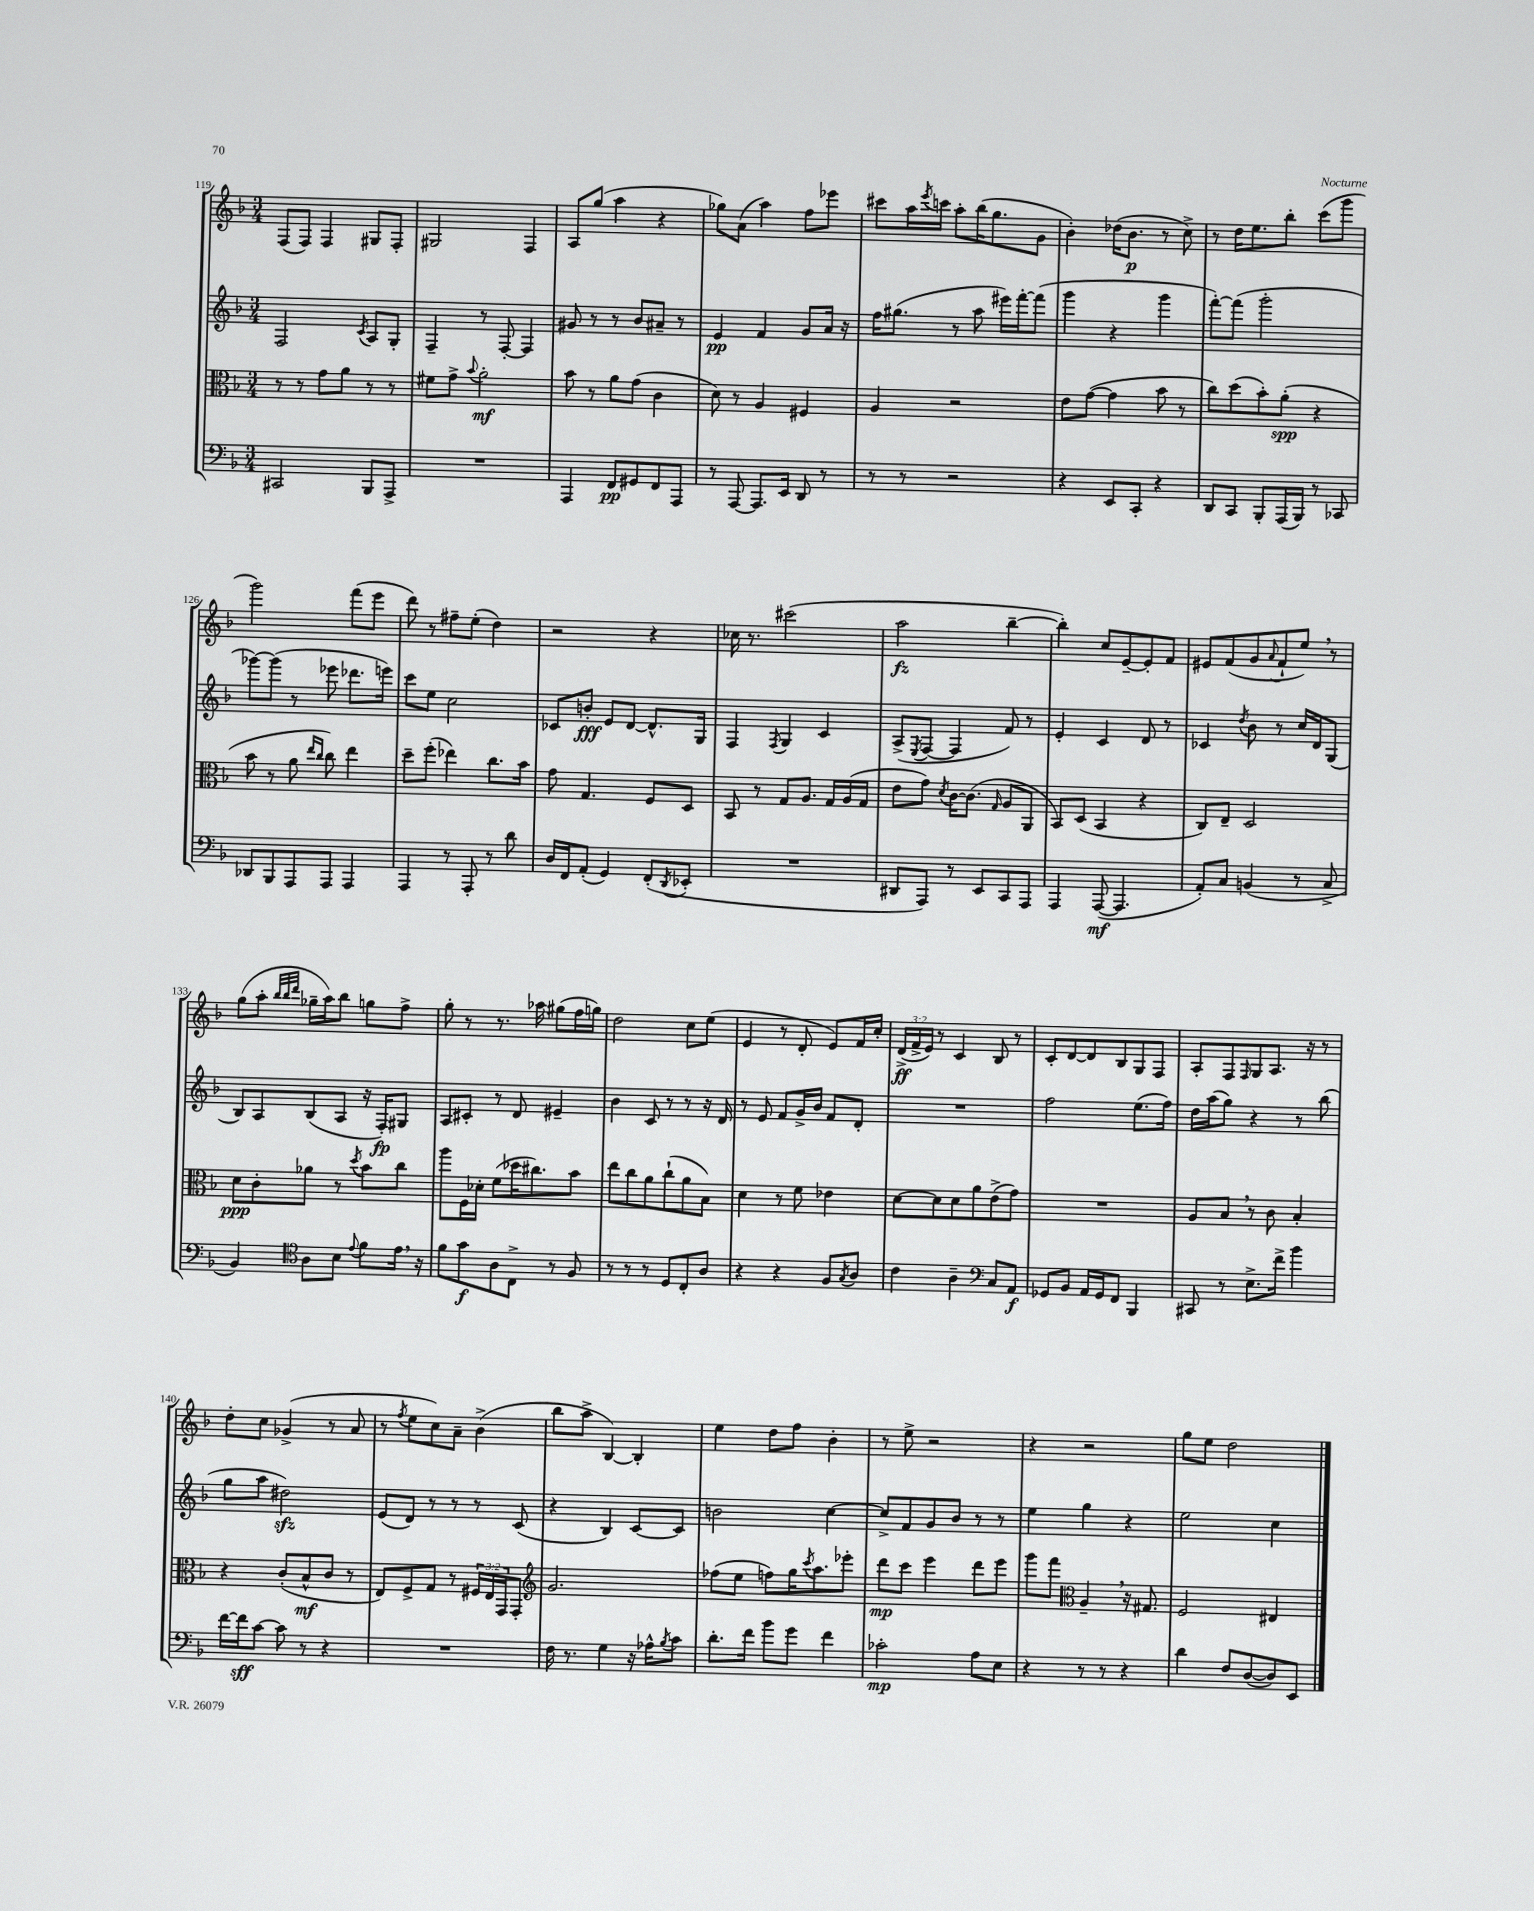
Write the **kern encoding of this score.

**kern	**kern	**kern	**kern
*staff4	*staff3	*staff2	*staff1
*clefF4	*clefC3	*clefG2	*clefG2
*k[b-]	*k[b-]	*k[b-]	*k[b-]
*M3/4	*M3/4	*M3/4	*M3/4
2CC#	8r	2F	(8F
.	8r	.	8F)
.	8g	.	4F
.	8a	.	.
.	.	8qc	.
8BBB-	8r	8A	8G#
8AAA^	8r	8G'	8F'
=	=	=	=
2.r	8f#	4F~	2G#
.	8g^	.	.
.	8qqb-	.	.
.	2a'	8r	.
.	.	[8F'	.
.	.	4F]	4F
=	=	=	=
4AAA	8b-	8g#	8A
.	8r	8r	(8gg
8FF	8a	8r	4aa
8GG#	(8g	8b-	.
8FF	4c	8a#~	4r
8AAA	.	8r	.
=	=	=	=
8r	8d)	4e	8gg-)
[8AAA	8r	.	(8a
8.AAA]	4A	4f	4aa)
16EE	.	.	.
8DD	4F#	8g	8ff
8r	.	16a	8eee-
.	.	16r	.
=	=	=	=
8r	4A	16ff	8ccc#
.	.	(8.gg#	.
8r	.	.	16aa
.	.	.	8qeee
.	.	.	16ccc
2r	2r	8r	8aa'
.	.	8aa	(16bb-
.	.	.	8.gg
.	.	16eee#)	.
.	.	[16fff'	.
.	.	(8fff]	8g
=	=	=	=
4r	8e	4ggg	4b-')
.	([8g	.	.
8EE	4g]	4r	(16dd-
.	.	.	8.b-
8CC'	.	.	.
4r	8b-	4ggg	8r
.	8r	.	8cc^)
=	=	=	=
8DD	8cc)	[8fff')	8r
8CC	(8dd	(8fff]	16dd
.	.	.	8.ee
8BBB-'	8b-')	2ggg'	.
(16AAA	(8a'	.	8bb-'
16BBB-)	.	.	.
8r	4r	.	(8ccc
8CC-	.	.	8ggg
=	=	=	=
8DD-	8b-	[8ggg-)	2ggg)
8BBB-	8r	(8ggg-]	.
8AAA	8a	8r	.
.	16qqee	.	.
.	16qqcc	.	.
8AAA	8cc)	8eee-	.
4AAA	4ee	8.ddd-	(8fff
.	.	.	8eee
.	.	16eee)	.
=	=	=	=
4AAA	8dd~	8ccc	8ddd)
.	(8ff'	8ee	8r
8r	4ee-)	2cc	8ff#~
8AAA'	.	.	(8ee'
8r	8.cc	.	4dd)
8d	.	.	.
.	16b-	.	.
=	=	=	=
16D	8g	8c-	2r
16FF	.	.	.
(8AA'	4.G	8b'	.
4GG)	.	8e	.
.	.	[8d	.
(8FF'	8F	8.d^^]	4r
8qDD	.	.	.
8EE-'	8D	.	.
.	.	16G	.
=	=	=	=
2.r	8BB-	4F	16cc-
.	.	.	8.r
.	8r	.	.
.	.	8qF	.
.	8G	4G	(2ccc#
.	8.A	.	.
.	.	4c	.
.	16G	.	.
.	(16A	.	.
.	16G	.	.
=	=	=	=
8DD#	8e	(8A^	2aa
.	.	8qE	.
8AAA)	8g)	[8F	.
.	8qd	.	.
8r	[16c	4F]	.
.	(8.c]	.	.
8EE	.	.	.
.	16qqG	.	.
8CC	8A	8f)	[4bb-~
8AAA	8AA	8r	.
=	=	=	=
4AAA	8BB-)	4e'	4bb-'])
.	(8D	.	.
([8AAA	4BB-	4c	8cc
4.AAA]	.	.	[8e~
.	4r	8d	8e']
.	.	8r	8f
=	=	=	=
8AA')	8C)	4c-	8e#
8C	8E~	.	(8f
.	.	8qdd	.
(4BB	2D	8b-	8g
.	.	.	8qqa
.	.	8r	8f`
8r	.	16cc	8ee)
.	.	16d	.
8C^	.	(8G	8r
=	=	=	=
4BB-)	8d	8B-)	(8gg
.	8c'	8A	8aa'
*clefC4	*	*	*
.	.	.	32qqbb-
.	.	.	32qqbb-
.	.	.	32qqddd
8A	8a-	(8B-	16gg-~
.	.	.	16aa)
8B-	8r	8A	8bb-
8qqe	8qdd	.	.
8f	8b-	16r	8gg
.	.	16F')	.
16e	8cc	8G#	8ff^
16r	.	.	.
=	=	=	=
8f	8aa	8A	8gg'
8g	16F	8c#'	8r
.	16d-'	.	.
8A	(8f	8r	8.r
8C^	16dd-	8d	.
.	8.cc#)	.	16aa-
8r	.	4e#~	(8gg#
8F	8b-	.	16ff
.	.	.	16gg)
=	=	=	=
8r	8ee	4b-	2dd
8r	8cc	.	.
8r	8a	8c	.
8D	(8cc`	8r	.
8C'	8a	8r	8cc
8A	8B-)	16r	(8ee
.	.	16d	.
=	=	=	=
4r	4d	8r	4e
.	.	8e	.
4r	8r	8f	8r
.	8f	16g^	8d'
.	.	16b-	.
8F	4e-	8f	8e)
8qG	.	.	.
8A	.	8d'	16f
.	.	.	16cc'
=	=	=	=
4c	[8d	2.r	(24d^
.	.	.	24f^
.	.	.	24e)
.	8d]	.	8r
4A~	8d	.	4c
.	8a	.	.
*clefF4	*	*	*
8C	(8e^	.	8B-
8AA	8g)	.	8r
=	=	=	=
8GG-	2.r	2ff	8c'
8BB-	.	.	[8d
16AA	.	.	8d]
16GG-	.	.	.
8FF	.	.	8B-
4BBB-	.	(8.ee	8G
.	.	.	8F
.	.	16ff)	.
=	=	=	=
8CC#	8A	16dd	8A'
.	.	(16aa	.
8r	8B-	8gg)	8F
.	.	.	16qqF
8.E^	8r	4r	8G
.	8c	.	8.A
16f^	.	.	.
4b-	4B-'	8r	.
.	.	.	16r
.	.	(8bb-	8r
=	=	=	=
[16f	4r	8gg	8dd'
16f]	.	.	.
[8c	.	8aa	8cc
8c]	(8c'	2dd#)	(4g-^
8r	8B-^^	.	.
4r	8c	.	8r
.	8r	.	8a
=	=	=	=
2.r	8E)	(8e	8r
.	.	.	8qff
.	8F^	8d)	8ee
.	8G	8r	8cc)
.	8r	8r	8a~
.	24F#	8r	(4b-^
.	24E	.	.
.	24GG	.	.
.	8GG'	(8c	.
=	=	=	=
*	*clefG2	*	*
16F	2.g	4r	8bb-
8.r	.	.	.
.	.	.	8aa^
4G	.	4B-)	[4B-)
16r	.	[8c	4B-']
16A-^^	.	.	.
8qB-	.	.	.
8c	.	8c]	.
=	=	=	=
8.d'	(8ff-	2b	4ee
.	8ee	.	.
16f	.	.	.
8b-	8ff)	.	8dd
8g	16gg	.	8ff
.	8qccc	.	.
.	8.aa	.	.
4f	.	[4cc	4b-'
.	8eee-'	.	.
=	=	=	=
2c-'	8ddd	8cc^]	8r
.	8ccc	8f	8ee^
.	4eee	8g	2r
.	.	8b-	.
8A	8ddd	8r	.
8E	8eee	8r	.
=	=	=	=
4r	8ggg	4ee	4r
.	8fff	.	.
*	*clefC3	*	*
8r	4A~	4gg	2r
8r	.	.	.
4r	16r	4r	.
.	8.G#	.	.
=	=	=	=
4d	2F	2ee	8gg
.	.	.	8ee
8F	.	.	2dd
([8D	.	.	.
8D])	4E#	4cc	.
8EE	.	.	.
==	==	==	==
*-	*-	*-	*-
